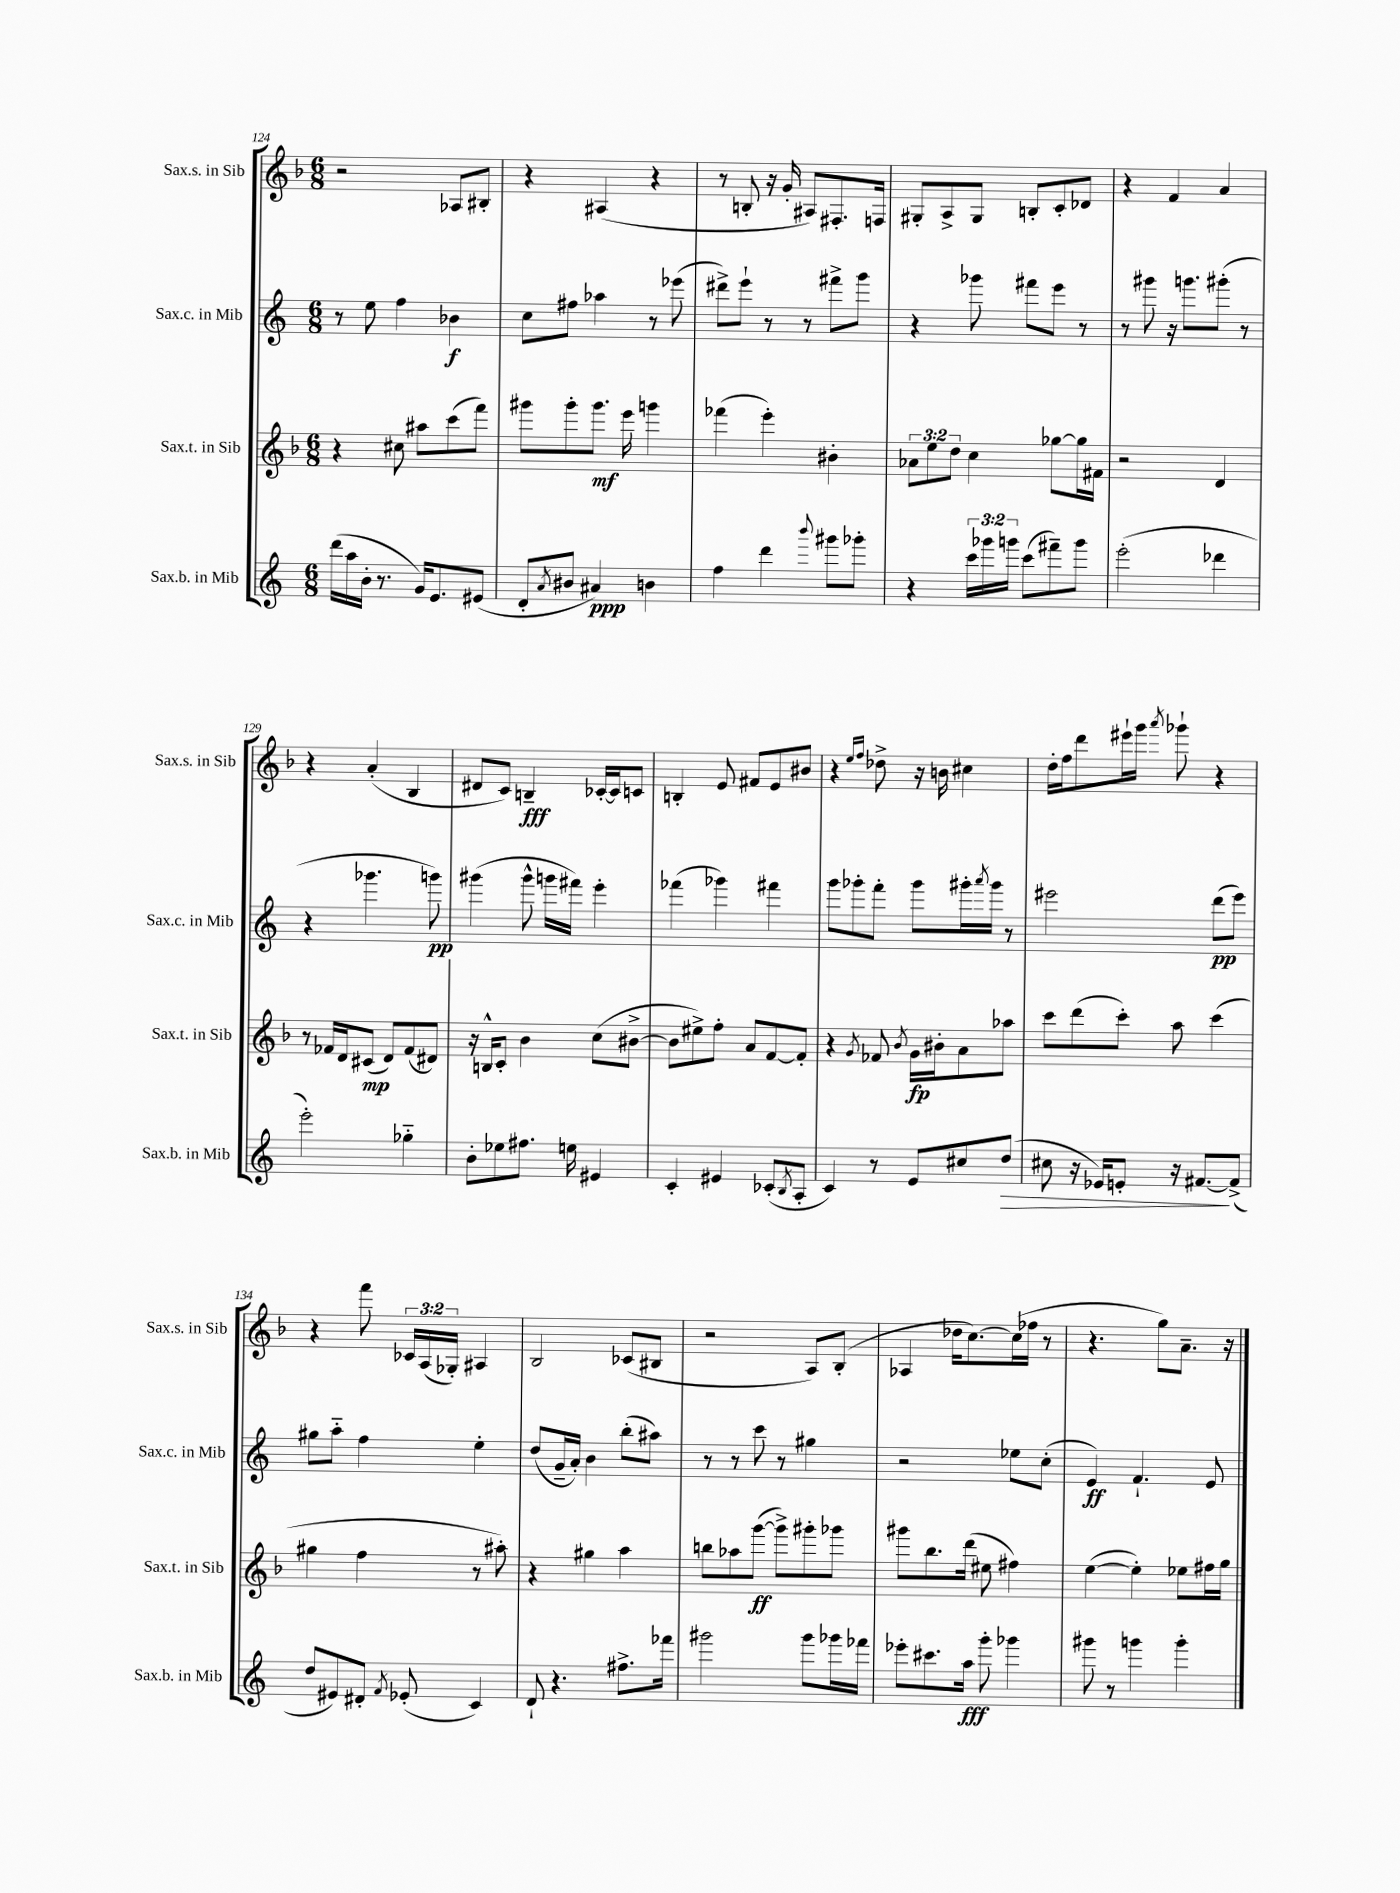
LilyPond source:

<<
\new StaffGroup <<
\new Staff = "s0" \with { instrumentName = "Sax.s. in Sib" shortInstrumentName = "Sax.s. in Sib" } {
    \clef treble \key f \major \numericTimeSignature \time 6/8 \override Staff.TupletNumber.text = #tuplet-number::calc-fraction-text
    r2 aes8 bis8-. |
    r4 ais4( r4 |
    r8 b8-. r16 g'16-. ais8) fis8.-. f16 |
    gis8-. a8-> gis8 b8-. c'8-. des'8 |
    r4 f'4 a'4 |
    r4 a'4-.( bes4 |
    dis'8 c'8) b4--\fff ces'16~-. ces'16 c'8 |
    b4-. e'8 fis'8 e'8 bis'8 |
    r4 \grace { e''16 f''16 } des''8-> r16 b'16 cis''4 |
    d''16-. f''16 d'''8 eis'''16-! g'''16 \acciaccatura { a'''8 } ges'''8-! r4 |
    r4 f'''8 \tuplet 3/2 { ces'16 a16( ges16-.) } ais4 |
    bes2 ces'8( bis8 |
    r2 a8) bes8-.( |
    aes4 des''16 c''8.~) c''16( fes''16 r8 |
    r4. g''8) a'8.-- r16 \bar "|." |
}
\new Staff = "s1" \with { instrumentName = "Sax.c. in Mib" shortInstrumentName = "Sax.c. in Mib" } {
    \clef treble \key c \major \numericTimeSignature \time 6/8
    r8 e''8 f''4 bes'4\f |
    c''8 fis''8 aes''4 r8 ees'''8( |
    dis'''8->) e'''8-! r8 r8 fis'''8-> g'''8 |
    r4 ges'''8 fis'''8 e'''8 r8 |
    r8 gis'''8 r16 g'''8. gis'''8-.( r8 |
    r4 ges'''4. g'''8\pp) |
    gis'''4( gis'''8-^ g'''16 fis'''16) e'''4-. |
    fes'''4( ges'''4) fis'''4 |
    g'''8 ges'''8-. f'''8-. ges'''8 gis'''16-. \acciaccatura { a'''8 } gis'''16 r8 |
    eis'''2 d'''8\pp( eis'''8) |
    gis''8 a''8-_ f''4 e''4-. |
    d''8( g'16-- a'16-.) b'4 b''8-.( ais''8) |
    r8 r8 c'''8 r8 gis''4 |
    r2 ees''8 c''8-.( |
    e'4\ff) f'4.-! e'8 \bar "|." |
}
\new Staff = "s2" \with { instrumentName = "Sax.t. in Sib" shortInstrumentName = "Sax.t. in Sib" } {
    \clef treble \key f \major \numericTimeSignature \time 6/8 \override Staff.TupletNumber.text = #tuplet-number::calc-fraction-text
    r4 cis''8 ais''8 c'''8( f'''8) |
    gis'''8 gis'''8-. gis'''8.\mf e'''16 g'''4 |
    fes'''4( e'''4-.) bis'4-. |
    \tuplet 3/2 { aes'8 e''8 d''8 } c''4 ges''8~ ges''16 fis'16 |
    r2 d'4 |
    r8 fes'16 d'16 cis'8\mp( d'8) fes'8( dis'8) |
    r16 b16-^ c'8-. bes'4 c''8( bis'8~-> |
    bis'8 eis''8->) f''8-. a'8 f'8~ f'8-. |
    r4 \acciaccatura { g'8 } fes'8 \acciaccatura { bes'8 } g'16\fp bis'16-. a'8 aes''8 |
    c'''8 d'''8( c'''8-.) a''8 c'''4( |
    gis''4 f''4 r8 ais''8-.) |
    r4 gis''4 a''4 |
    b''8 aes''8 g'''8~\ff( g'''8->) gis'''8-. ges'''8 |
    gis'''8 bes''8. d'''16( eis''8 fis''4) |
    e''4~( e''4-.) ees''8 fis''16 g''16 \bar "|." |
}
\new Staff = "s3" \with { instrumentName = "Sax.b. in Mib" shortInstrumentName = "Sax.b. in Mib" } {
    \clef treble \key c \major \numericTimeSignature \time 6/8 \override Staff.TupletNumber.text = #tuplet-number::calc-fraction-text
    d'''16( a''16 b'16-. r8. g'16) e'8. eis'8( |
    d'8-. \acciaccatura { a'8 } bis'8 ais'4\ppp) b'4 |
    f''4 d'''4 \appoggiatura { b'''8 } gis'''8 ges'''8-. |
    r4 \tuplet 3/2 { c'''16 ges'''16 g'''16 } c'''8( fis'''8--) g'''8 |
    e'''2-.( des'''4 |
    e'''2-.) ges''4-_ |
    b'8-. ees''8 fis''8. e''16 eis'4 |
    c'4-. eis'4 ces'8-.( \acciaccatura { b8 } a8-. |
    c'4) r8 e'8 cis''8 d''8\>( |
    cis''8 r16 ees'16) e'8-. r16 fis'8.~\! fis'8->( |
    d''8 eis'8) dis'8-. \acciaccatura { f'8 } ees'8-.( c'4) |
    d'8-! r4. fis''8.-> fes'''16 |
    gis'''2 gis'''8 ges'''16 fes'''16 |
    ees'''8-. cis'''8. a''16\fff g'''8-. ges'''4 |
    gis'''8 r8 g'''4 g'''4-. \bar "|." |
}
>>
>>
\layout { \context { \Score currentBarNumber = #124 } }
